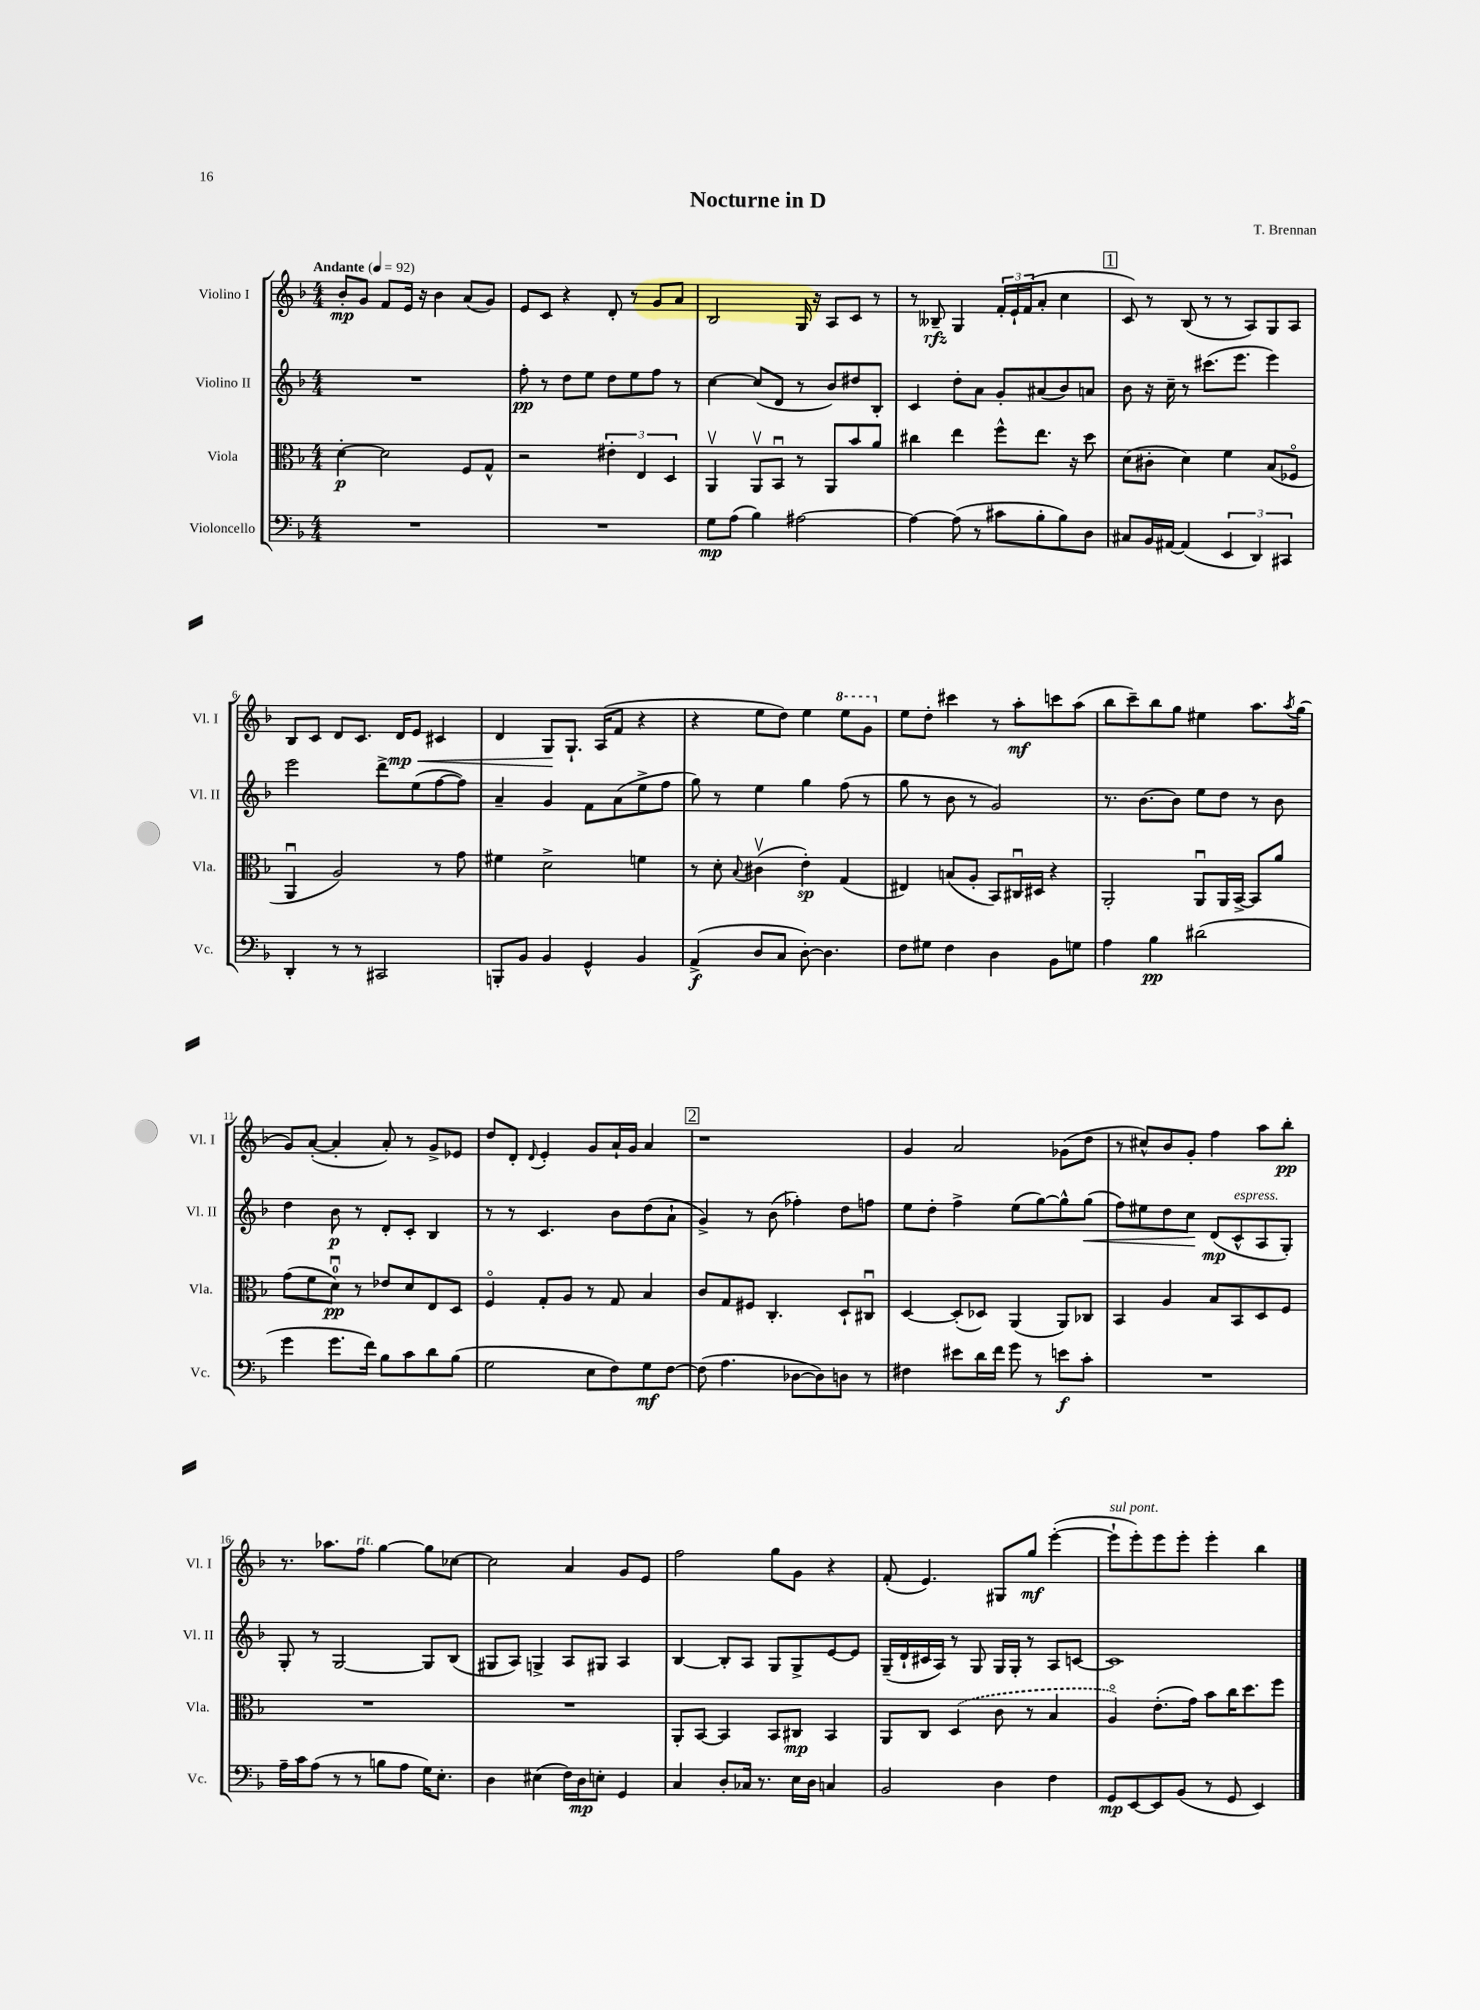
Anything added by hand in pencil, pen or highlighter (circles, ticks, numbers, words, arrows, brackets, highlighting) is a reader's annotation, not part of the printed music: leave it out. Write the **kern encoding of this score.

**kern	**kern	**kern	**kern
*staff4	*staff3	*staff2	*staff1
*clefF4	*clefC3	*clefG2	*clefG2
*k[b-]	*k[b-]	*k[b-]	*k[b-]
*M4/4	*M4/4	*M4/4	*M4/4
*MM92	*MM92	*MM92	*MM92
1r	[4d'	1r	8b-'
.	.	.	8g
.	2d]	.	8f
.	.	.	16e
.	.	.	16r
.	.	.	4b-
.	8F	.	(8a
.	8G^^	.	8g)
=	=	=	=
1r	2r	8ff'	8e
.	.	8r	8c
.	.	8dd	4r
.	.	8ee	.
.	6e#'	8dd	8d'
.	.	8ee	8r
.	6E	.	.
.	.	8ff	8g
.	6D	.	.
.	.	8r	8a
=	=	=	=
8G	4AAv	[4cc	2B-
(8A	.	.	.
4B-)	8AAv	(8cc]	.
.	8BB-u	8d	.
[2A#	8r	8r	16G
.	.	.	16r
.	8AA	8b-)	8A
.	8b-	8dd#	8c
.	8a	8B-'	8r
=	=	=	=
4A#_	4cc#	4c	8r
.	.	.	8B--~
(8A#]	4ee	8dd'	4G
8r	.	8a	.
8c#	8ff^^	8g'	24f'
.	.	.	24e`
.	.	.	(24f
8B-'	8.ee	(8a#	8a'
8B-)	.	8b-)	4cc
.	16r	.	.
8D	8dd	8a	.
=	=	=	=
8C#	(8d	8b-	8c)
16BB-	8c#'	16r	8r
[16AA#	.	16cc~	.
(4AA#]	4d)	8r	(8B-
.	.	(8.ccc#	8r
6EE	4f	.	8r
.	.	8.eee	.
.	.	.	8A)
6DD)	.	.	.
.	(8B-	4eee)	8G
6CC#	.	.	.
.	8F-o	.	8A
=	=	=	=
4DD'	4AAu	2eee	8B-
.	.	.	8c
8r	2A)	.	8d
8r	.	.	8.c
2CC#	.	8ddd^	.
.	.	.	16d
.	.	(8ee	8e
.	8r	[8ff	4c#
.	8g	8ff])	.
=	=	=	=
8BBB'	4f#	4a~	4d
8BB-	.	.	.
4BB-	2d^	4g	8G
.	.	.	8.G`
4GG^^	.	8f	.
.	.	.	(16A
.	.	(8a	8f
4BB-	4f	8ee^	4r
.	.	8ff	.
=	=	=	=
(4AA^	8r	8gg)	4r
.	8d'	8r	.
.	8qqB-	.	.
8D	(4c#v	4ee	8ee
8C	.	.	8dd)
[8D')	4e')	4gg	4ee
4.D]	.	.	.
.	(4G	(8ff	8eee
.	.	8r	8gg
=	=	=	=
8F	4E#)	8gg	8ee
8G#	.	8r	8dd'
4F	(8B	8b-	4ccc#
.	8A'	8r	.
4D	8BB-)	2g)	8r
.	16C#u	.	8aa'
.	16D#	.	.
8BB-	4r	.	8ccc
8G	.	.	(8aa
=	=	=	=
4A	2AA'	8.r	8bb-
.	.	.	8ccc~)
.	.	[8.b-	.
4B-	.	.	8bb-
.	.	8b-]	8gg
(2d#	8AAu	8ee	4ee#
.	16AA	8dd	.
.	[16BB-^	.	.
.	8BB-]	8r	8.aa
.	8a	8b-	.
.	.	.	8qaa
.	.	.	(16gg
=	=	=	=
4g	(8g	4dd	8g)
.	8f	.	([8a'
8.g	8du)	8b-	4a']
.	8r	8r	.
16f)	.	.	.
8B-	8e-	8d'	8a')
8c	8d	8c'	8r
8d	8E	4B-	8g^
(8B-	8D	.	8e-
=	=	=	=
2G	4Fo	8r	8dd
.	.	8r	8d'
.	.	.	8qqd
.	8G'	4.c	4e'
.	8A	.	.
8E	8r	.	8g
8F)	8G	8b-	16a`
.	.	.	16g
8G	4B-	(8dd	4a
[8F	.	8a`	.
=	=	=	=
(8F]	8c	4g^)	1r
4.A	8G	.	.
.	8F#	8r	.
.	4.C'	(8b-	.
[8D-	.	4ff-')	.
8D-])	.	.	.
8D	8D`	8dd	.
8r	8C#u	8ff	.
=	=	=	=
4F#	[4D	8ee	4g
.	.	8dd'	.
8e#	(8D']	4ff^	2a
16d	8D-)	.	.
16f	.	.	.
8g	(4AA	(8ee	.
8r	.	[8gg)	.
8e	8AA)	8gg^^]	(8g-
8c'	8C-	(8gg	8dd
=	=	=	=
1r	4BB-	8ff)	8r
.	.	8ee#	8cc#^^)
.	4A	8dd	8b-
.	.	8cc	8g'
.	8B-	(8d	4ff
.	8BB-	8c^^	.
.	8D	8A	8aa
.	8F	8G')	8bb-'
=	=	=	=
16A~	1r	8G'	8.r
16c	.	.	.
(8A	.	8r	.
.	.	.	8.aa-
8r	.	[2G	.
8r	.	.	8ff
8B	.	.	[4gg
8A	.	.	.
16G)	.	8G]	8gg]
8.E'	.	.	.
.	.	(8B-	[8cc-
=	=	=	=
4D	1r	8G#	2cc-]
.	.	8A)	.
(4E#	.	4G^	.
16F)	.	8A	4a
16D	.	.	.
8E'	.	8G#	.
4GG	.	4A	8g
.	.	.	8e
=	=	=	=
4C	8AA'	[4B-	2ff
.	[8BB-	.	.
8D'	4BB-]	8B-']	.
16C-	.	8A	.
8.r	.	.	.
.	8BB-	8G	8gg
16E	8C#	8G^	8g
16D	.	.	.
4C	4BB-	[8e	4r
.	.	8e]	.
=	=	=	=
2BB-	8AA	(16G~	(8f'
.	.	16d`	.
.	8C	16c#	4.e)
.	.	16A)	.
.	(4D	8r	.
.	.	8G	.
4D	8c	16G	8G#
.	.	16G'	.
.	8r	8r	8gg
4F	4B-	8A	([4eee'
.	.	[8c	.
=	=	=	=
8GG	4Ao)	1c]	8eee`]
[8EE	.	.	8eee')
8EE]	(8.e'	.	8eee
(8BB-	.	.	8eee'
.	16g)	.	.
8r	8b-	.	4eee'
8GG	16cc	.	.
.	8.dd	.	.
4EE)	.	.	4bb-
.	8ff	.	.
==	==	==	==
*-	*-	*-	*-
